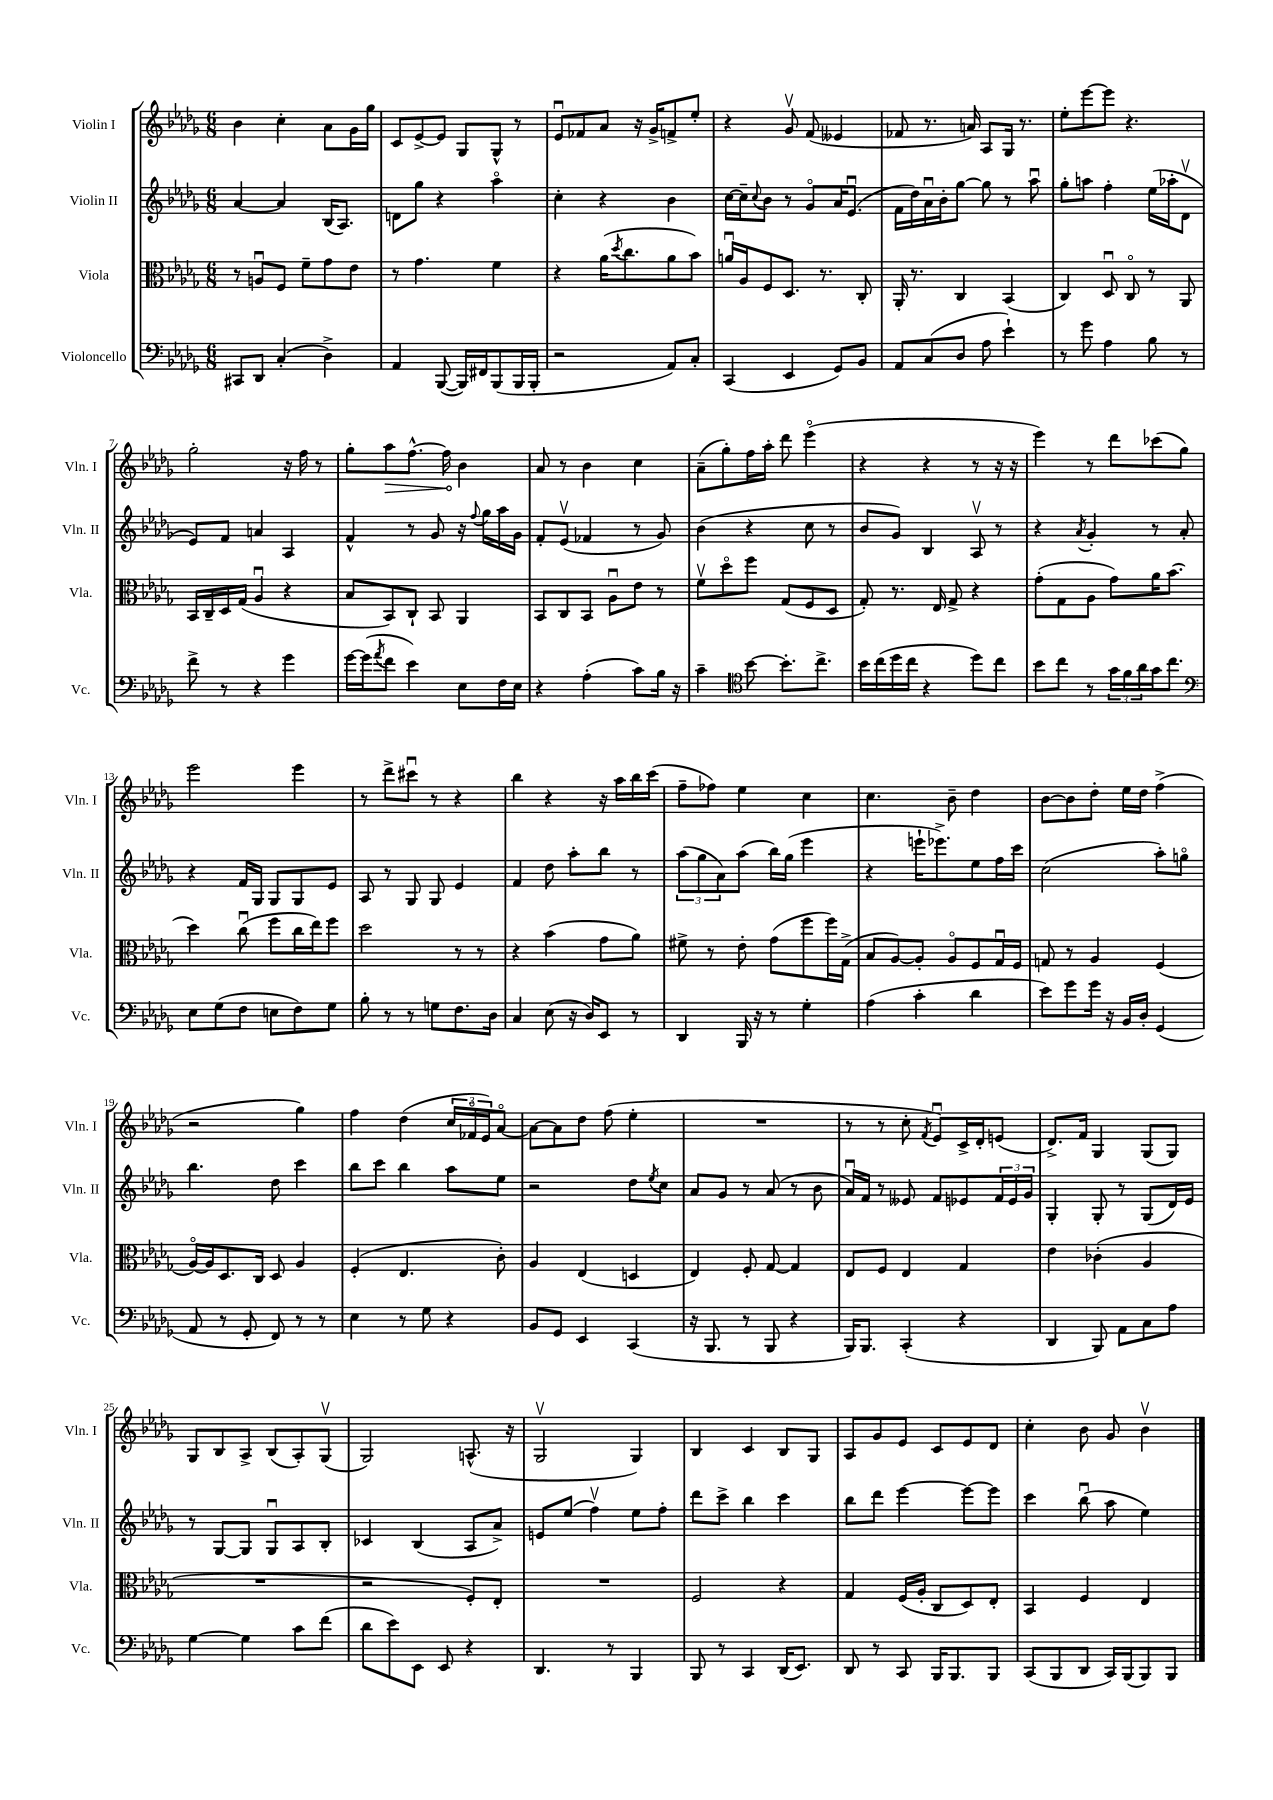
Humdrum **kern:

**kern	**kern	**kern	**kern	**dynam
*part4	*part3	*part2	*part1	*part1
*staff4	*staff3	*staff2	*staff1	*staff1
*I"Violoncello	*I"Viola	*I"Violin II	*I"Violin I	*
*I'Vc.	*I'Vla.	*I'Vln. II	*I'Vln. I	*
*clefF4	*clefC3	*clefG2	*clefG2	*
*k[b-e-a-d-g-]	*k[b-e-a-d-g-]	*k[b-e-a-d-g-]	*k[b-e-a-d-g-]	*
*M6/8	*M6/8	*M6/8	*M6/8	*
=1	=1	=1	=1	=1
8CC#X/L	8r	[4a-/	4b-\	.
8DD-/J	8Anu/L	.	.	.
(4C'/	8F/J	4a-/]	4cc'\	.
.	8f~\L	.	.	.
4D-^\)	8g-\	(16B-/KL	8a-\L	.
.	.	8.A-/J)	.	.
.	8e-\J	.	16g-\L	.
.	.	.	16gg-\JJ	.
=2	=2	=2	=2	=2
4AA-/	8r	8dn\L	8c/L	.
.	4.g-\	8gg-\J	[8e-^/	.
([8BBB-/	.	4r	8e-/J]	.
16BBB-/LL])	.	.	8G-/L	.
16FF#X/J	.	.	.	.
(8BBB-/	4f\	4aa-\	8G-^^/J	.
16BBB-/L	.	.	8r	.
16BBB-'/JJ	.	.	.	.
=3	=3	=3	=3	=3
2r	4r	4cc'\	8e-u/L	.
.	.	.	8f-X/	.
.	(16a-\KL	4r	8a-/J	.
.	8qdd-/	.	.	.
.	8.cc\	.	.	.
.	.	.	16r	.
.	.	.	16g-^/KL	.
8AA-/L)	8a-\	4b-\	8fn^/	.
8C'/J	8b-\J)	.	8ee-'/J	.
=4	=4	=4	=4	=4
(4CC/	16anu/LL	[16cc\LL	4r	.
.	16A-/J	16cc~\J]	.	.
.	.	8qqcc/	.	.
.	8F/	8b-\J	.	.
4EE-/	8.D-/J	8r	8g-v/	.
.	.	8g-/L	(8f/	.
.	8.r	.	.	.
8GG-/L)	.	16a-/K	4e--X/	.
.	.	(8.e-u/J	.	.
8BB-/J	8C'/	.	.	.
=5	=5	=5	=5	=5
8AA-/L	16AA-'/	16f\LL	8f-X/	.
.	8.r	16dd-\)	.	.
(8C/	.	16a-u\	8.r	.
.	.	16b-'\J	.	.
8D-/J	4C/	[8gg-\J	.	.
.	.	.	16an/)	.
8A-\	.	8gg-\]	8A-/L	.
4e-`\)	(4BB-/	8r	16G-/Jk	.
.	.	.	8.r	.
.	.	8aa-u\	.	.
=6	=6	=6	=6	=6
8r	4C/)	8gg-'\L	8ee-'\L	.
8g-\	.	8aan\J	[8eee-\	.
4A-\	8D-u/	4ff'\	8eee-\J]	.
.	8C/	.	4.r	.
8B-\	8r	(16ee-\LL	.	.
.	.	16aa-X'\J	.	.
8r	8AA-/	8d-v\J	.	.
!!LO:LB:g=z
=7	=7	=7	=7	=7
8f^\	16BB-/LL	8e-/L)	2gg-'\	.
.	16C~/	.	.	.
8r	16D-/	8f/J	.	.
.	(16G-/JJ	.	.	.
4r	4A-u/	4an/	.	.
4g-\	4r	4A-/	16r	.
.	.	.	16ff\	.
.	.	.	8r	.
=8	=8	=8	=8	=8
[16g-\LL	8B-/L	4f^^/	8gg-'\L	.
(16g-\J]	.	.	.	.
8qa-/	.	.	.	.
!	!	!	!	!LO:HP:b
8f\J	8BB-/)	.	8aa-\	>
4e-\)	8C`/J	8r	[8.ff^^\J	.
.	8BB-/	8g-/	.	.
.	.	.	16ff\]	.
8E-\L	4AA-/	16r	4b-\	]
.	.	8qqff/	.	.
.	.	16gg-\LL	.	.
16F\L	.	16aa-\	.	.
16E-\JJ	.	16g-\JJ	.	.
=9	=9	=9	=9	=9
4r	8BB-/L	8f'/L	8a-/	.
.	8C/	(8e-v/J	8r	.
(4A-'\	8BB-/J	4f-X/	4b-\	.
.	8A-u\L	.	.	.
8c\L)	8e-\J	8r	4cc\	.
16B-\Jk	8r	8g-/)	.	.
16r	.	.	.	.
=10	=10	=10	=10	=10
4c~\	8fv\L	(4b-\	(8a-~\L	.
.	8dd-\	.	8gg-'\)	.
*clefC4	*	*	*	*
[8b-\	8ff\J	4r	16ff\L	.
.	.	.	16aa-'\JJ	.
8.b-'\L]	(8G-/L	.	8ddd-\	.
.	8F/	8cc\	(4eee-\	.
8.cc^\J	.	.	.	.
.	8D-/J	8r	.	.
=11	=11	=11	=11	=11
16b-\LL	8G-'/)	8b-/L	4r	.
(16cc\	.	.	.	.
16dd-\	8.r	8g-/J)	.	.
16cc\JJ	.	.	.	.
4r	.	4B-/	4r	.
.	16E-/	.	.	.
.	8G-^/	.	.	.
8dd-\L)	4r	8A-v/	8r	.
8cc\J	.	8r	16r	.
.	.	.	16r	.
=12	=12	=12	=12	=12
8b-\L	(8g-'\L	4r	4eee-\)	.
8cc\J	8G-\	.	.	.
.	.	8qa-/	.	.
8r	8A-\J	4g-'/	8r	.
24g-\LL	8g-\L)	.	8ddd-\L	.
24f\	.	.	.	.
24a-\	.	.	.	.
16g-\J	16a-\K	8r	(8ccc-X\	.
8.cc\J	(8.b-\J	.	.	.
.	.	8a-'/	8gg-\J)	.
!!LO:LB:g=z
=13	=13	=13	=13	=13
*clefF4	*	*	*	*
8E-\L	4dd-\)	4r	2eee-\	.
(8G-\	.	.	.	.
8F\J	(8ccu\	16f/LL	.	.
.	.	16G-/JJ	.	.
8En\L	8ff\L	8G-/L	.	.
8F\)	16cc\L	8G-/	4eee-\	.
.	16ee-\J)	.	.	.
8G-\J	8ff\J	8e-/J	.	.
=14	=14	=14	=14	=14
8B-'\	2dd-\	8A-/	8r	.
8r	.	8r	8ddd-^\L	.
8r	.	8G-/	8ccc#Xu\J	.
8Gn\L	.	8G-/	8r	.
8.F\	8r	4e-/	4r	.
.	8r	.	.	.
16D-\Jk	.	.	.	.
=15	=15	=15	=15	=15
4C/	4r	4f/	4bb-\	.
(8E-\	(4b-\	8dd-\	4r	.
16r	.	8aa-'\L	.	.
16D-/KL)	.	.	.	.
8EE-/J	8g-\L	8bb-\J	16r	.
.	.	.	16aa-\LL	.
8r	8a-\J)	8r	16bb-\	.
.	.	.	(16ccc\JJ	.
=16	=16	=16	=16	=16
4DD-/	8f#X^\	(12aa-\L	8ff~\L	.
.	.	12gg-\	.	.
.	8r	.	8ff-X\J)	.
.	.	12a-\)	.	.
16BBB-/	8e-'\	(8aa-\J	4ee-\	.
16r	.	.	.	.
8r	(8g-\L	16bb-\LL)	.	.
.	.	(16gg-\JJ	.	.
4G-'\	8ff\	4eee-\	4cc\	.
.	16ff\L)	.	.	.
.	(16G-^\JJ	.	.	.
=17	=17	=17	=17	=17
(4A-\	8B-/L	4r	4.cc\	.
.	[8A-/)	.	.	.
4c'\	8A-'/J]	16eeen`\KL	.	.
.	.	8.eee-X^\)	.	.
.	8A-/L	.	8b-~\	.
4d-\	8F/	8ee-\	4dd-\	.
.	16G-u/L	16ff\L	.	.
.	16F/JJ	16ccc\JJ	.	.
=18	=18	=18	=18	=18
8e-\L)	8Gn/	(2cc\	[8b-\L	.
8g-\	8r	.	8b-\]	.
16g-\Jk	4A-/	.	8dd-'\J	.
16r	.	.	.	.
16BB-/LL	.	.	16ee-\LL	.
16D-'/JJ	.	.	16dd-\JJ	.
(4GG-/	(4F/	8aa-'\L)	(4ff^\	.
.	.	8ggn\J	.	.
!!LO:LB:g=z
=19	=19	=19	=19	=19
8AA-/	[16A-/LL)	4.bb-\	2r	.
.	16A-/J]	.	.	.
8r	8.D-/	.	.	.
8GG-'/	.	.	.	.
.	16C/Jk	.	.	.
8FF/)	8D-/	8dd-\	.	.
8r	4A-/	4ccc\	4gg-\)	.
8r	.	.	.	.
=20	=20	=20	=20	=20
4E-\	(4F'/	8bb-\L	4ff\	.
.	.	8ccc\J	.	.
8r	4.E-/	4bb-\	(4dd-\	.
8G-\	.	.	.	.
4r	.	8aa-\L	24cc/LL	.
.	.	.	24f-X/	.
.	.	.	24e-/J)	.
.	8c'\)	8ee-\J	[8a-/J	.
=21	=21	=21	=21	=21
8BB-/L	4A-/	2r	8a-\L_	.
8GG-/J	.	.	8a-\]	.
4EE-/	(4E-/	.	8dd-\J	.
.	.	.	(8ff\	.
(4CC/	4Dn/	8dd-\L	4ee-'\	.
.	.	8qee-/	.	.
.	.	8cc\J	.	.
=22	=22	=22	=22	=22
16r	4E-/)	8a-/L	2.r	.
8.BBB-/	.	.	.	.
.	.	8g-/J	.	.
8r	8F'/	8r	.	.
8BBB-/	[8G-/	(8a-/	.	.
4r	4G-/]	8r	.	.
.	.	8b-\	.	.
=23	=23	=23	=23	=23
16BBB-/KL)	8E-/L	16a-u/LL)	8r	.
8.BBB-/J	.	16f/JJ	.	.
.	8F/J	8r	8r	.
(4CC'/	4E-/	8e--X/	8cc'\	.
.	.	.	8qf/	.
.	.	8f/L	8e-u/L)	.
4r	4G-/	8e-X/	16c^/L	.
.	.	.	16d-'/J	.
.	.	24f/L	(8en/J	.
.	.	24e-/	.	.
.	.	24g-/JJ	.	.
=24	=24	=24	=24	=24
4DD-/	4e-\	4G-'/	8.d-^/L)	.
.	.	.	16f/Jk	.
8BBB-/)	(4c-X'\	8G-'/	4G-/	.
8AA-\L	.	8r	.	.
8C\	4A-/	(8G-/L	(8G-/L	.
8A-\J	.	16d-/L)	8G-/J)	.
.	.	16e-/JJ	.	.
!!LO:LB:g=z
=25	=25	=25	=25	=25
[4G-\	2.r	8r	8G-/L	.
.	.	[8G-/L	8B-/	.
4G-\]	.	8G-/J]	8A-^/J	.
.	.	8G-u/L	(8B-/L	.
8c\L	.	8A-/	8A-'/)	.
(8f\J	.	8B-'/J	(8G-v/J	.
=26	=26	=26	=26	=26
8d-\L	2r	4c-X/	2G-/)	.
8e-\)	.	.	.	.
8EE-\J	.	(4B-/	.	.
8EE-/	.	.	.	.
4r	8F'/L)	8A-/L	(8.An^^/	.
.	8E-'/J	8a-^/J)	.	.
.	.	.	16r	.
=27	=27	=27	=27	=27
4.DD-/	2.r	8en/L	2G-v/	.
.	.	(8ee-/J	.	.
.	.	4ffv\)	.	.
8r	.	.	.	.
4BBB-/	.	8ee-\L	4G-/)	.
.	.	8ff'\J	.	.
=28	=28	=28	=28	=28
8BBB-/	2F/	8ddd-\L	4B-/	.
8r	.	8ccc^\J	.	.
4CC/	.	4bb-\	4c/	.
(16DD-/KL	4r	4ccc\	8B-/L	.
8.EE-/J)	.	.	.	.
.	.	.	8G-/J	.
=29	=29	=29	=29	=29
8DD-/	4G-/	8bb-\L	8A-/L	.
8r	.	8ddd-\J	8g-/	.
8CC/	(16F/LL	[4eee-\	8e-/J	.
.	16A-'/JJ	.	.	.
16BBB-/KL	8C/L	.	8c/L	.
8.BBB-/	.	.	.	.
.	8D-/)	8eee-\L_	8e-/	.
8BBB-/J	8E-'/J	8eee-\J]	8d-/J	.
=30	=30	=30	=30	=30
(8CC/L	4BB-/	4ccc\	4cc'\	.
8BBB-/	.	.	.	.
8DD-/J	4F/	(8bb-u\	8b-\	.
16CC/LL)	.	8aa-\	8g-/	.
(16BBB-/J	.	.	.	.
8BBB-/)	4E-/	4ee-\)	4b-v\	.
8BBB-/J	.	.	.	.
==	==	==	==	==
*-	*-	*-	*-	*-
